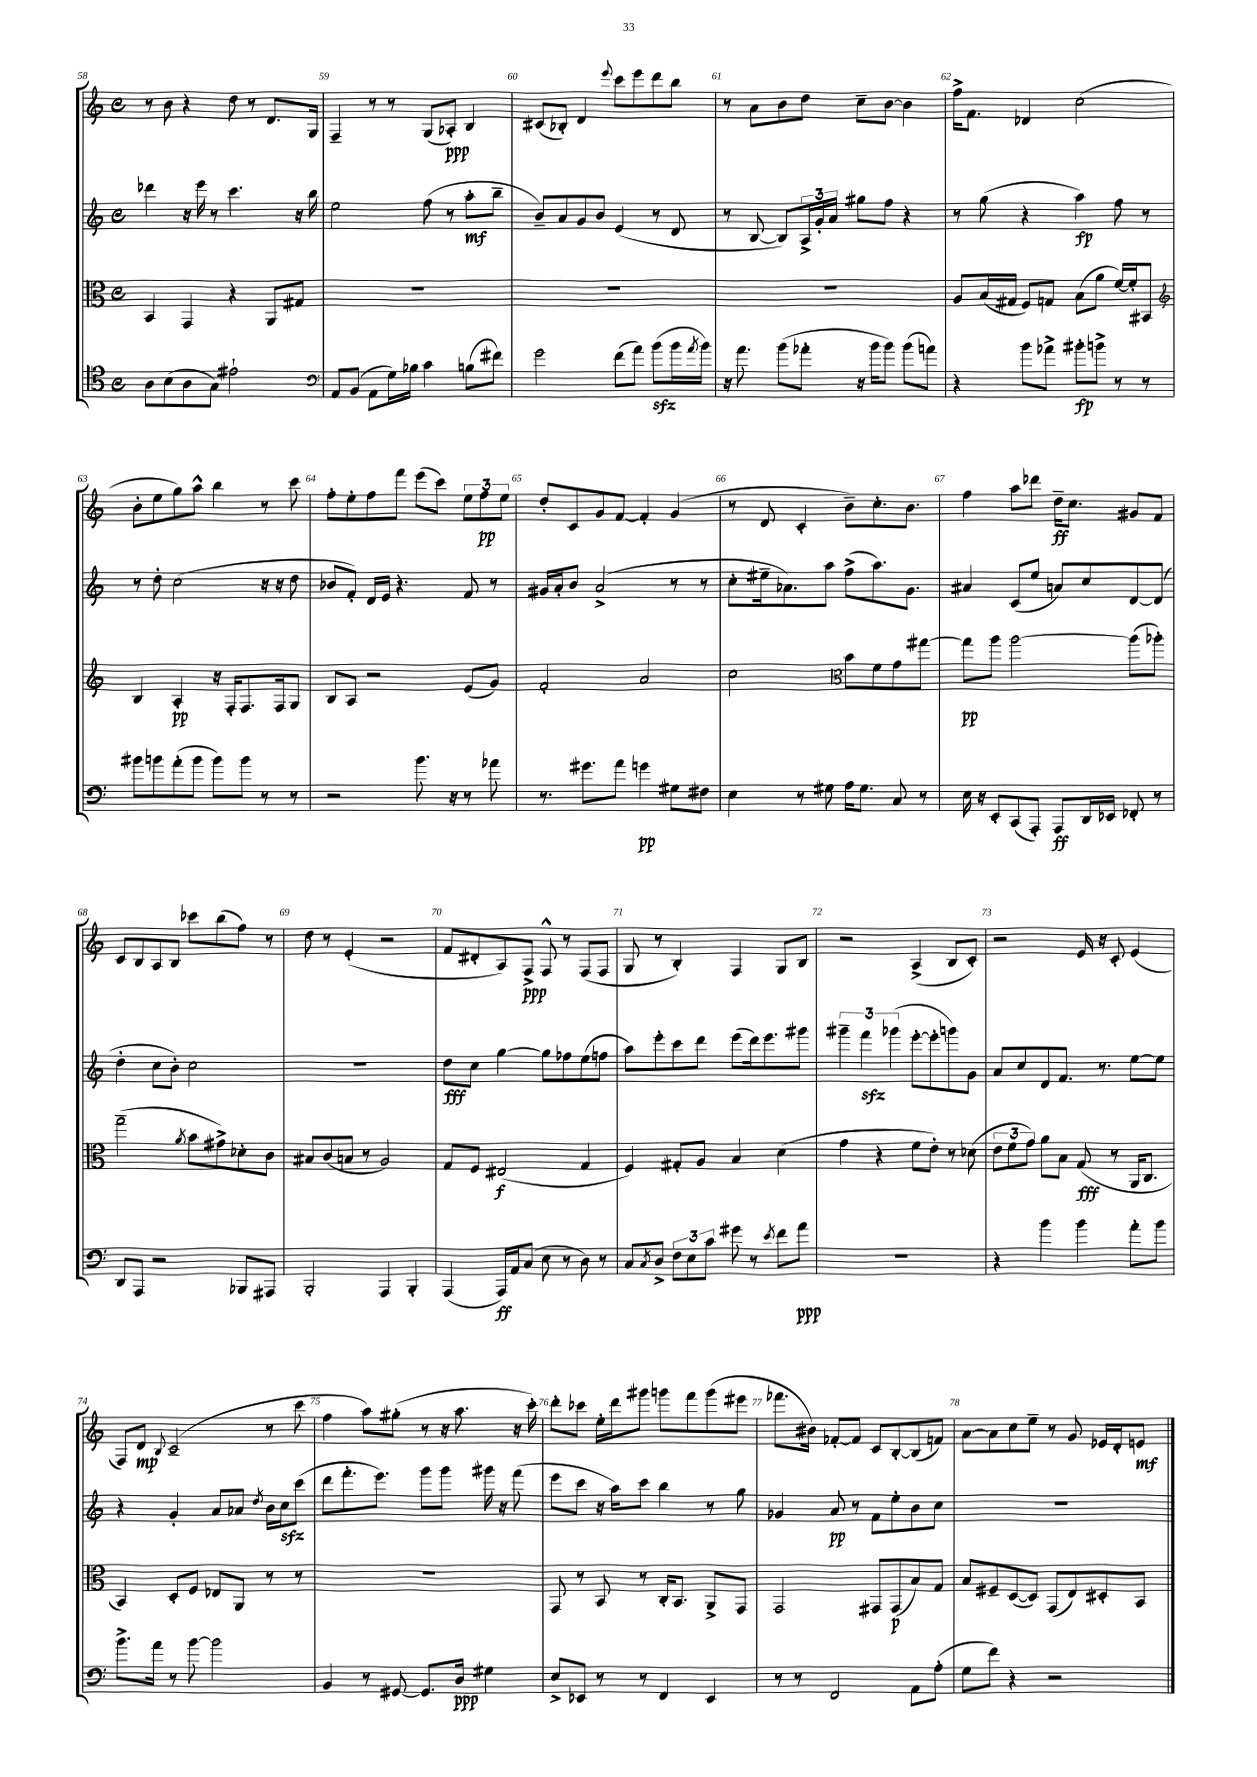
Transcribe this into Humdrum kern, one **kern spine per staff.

**kern	**kern	**kern	**kern
*staff4	*staff3	*staff2	*staff1
*clefC4	*clefC3	*clefG2	*clefG2
*k[]	*k[]	*k[]	*k[]
*M4/4	*M4/4	*M4/4	*M4/4
*met(c)	*met(c)	*met(c)	*met(c)
8A\L	4BB/	4ddd-\	8r
(8B\	.	.	8b\
8A\	4GG/	16r	4r
.	.	16eee\	.
8G\J)	.	8r	.
2e#`\	4r	4.ccc\	8dd\
.	.	.	8r
.	8AA/L	.	8.d/L
.	8G#/J	16r	.
.	.	16bb\	16G/Jk
=	=	=	=
*clefF4	*	*	*
8AA/L	1r	2ee\	4F~/
(8BB/J	.	.	.
8AA\L	.	.	8r
16G\L)	.	.	8r
16B-\JJ	.	.	.
4c\	.	(8ff\	(8G/L
.	.	8r	8A-'/J)
(8B\L	.	8aa'\L	4B/
8f#\J)	.	8bb~\J	.
=	=	=	=
2g\	1r	8b~/L)	(8c#/L
.	.	8a/	8B-'/J)
.	.	8g/	4d/
.	.	8b/J	.
.	.	.	8qqeee/
(8f\L	.	(4e/	8ccc\L
8a\J)	.	.	8eee\
(8b\L	.	8r	8ddd\
16b\L	.	8d/	8bb\J
8qa/	.	.	.
16b\JJ)	.	.	.
=	=	=	=
16r	1r	8r	8r
8.a\	.	.	.
.	.	[8B/	8a\L
(8b\L	.	8B/]L)	8b\
8a-'\J	.	24A^/L	8dd\J
.	.	24g'/	.
.	.	24a/JJ	.
16r	.	8gg#\L	8cc~\L
16b\LK	.	.	.
8b\J)	.	8ff\J	[8b\J
(8b\L	.	4r	4b\]
8a\J)	.	.	.
=	=	=	=
4r	8A/L	8r	16ff^\LK
.	.	.	8.f\J
.	(16B/L	(8gg\	.
.	16G#/JJ	.	.
8b\L	8F/L)	4r	4d-/
8a-^\J	8G/J	.	.
8b#'\L	(8B\L	4aa\)	(2cc\
8b^\J	8a\J	.	.
8r	[16f/LL)	8ff\	.
.	16f'/]J	.	.
8r	8BB#/J	8r	.
=	=	=	=
*	*clefG2	*	*
8b#\L	4B/	8r	8b'\L
8b\	.	8dd'\	8ee\
(8a'\	4A'/	(2cc\	8gg\)
8b\J	.	.	8aa^^\J
8b\L)	16r	.	4bb\
.	16F'/LK	.	.
8b\J	8.F/	.	.
8r	.	16r	8r
.	16F/k	16r	.
8r	8G/J	8dd\	8ccc\
=	=	=	=
2r	8B/L	8b-/L	8ff'\L
.	8A/J	8f'/J)	8ee'\
.	2r	16d/LL	8ff\
.	.	16e/JJ	.
.	.	4.r	8fff\J
8.b\	.	.	(8eee\L
.	.	.	8ccc\J)
16r	.	.	.
8r	(8e/L	8f/	12ee\L
.	.	.	12ff\
8a-\	8g/J)	8r	.
.	.	.	12ee\J
=	=	=	=
8.r	2f'/	16g#/LL	8dd'/L
.	.	16a'/J	.
.	.	8b/J	8c/
8.g#\L	.	.	.
.	.	(2a^/	8g/
8a\J	.	.	[8f/J
4g\	2a/	.	4f'/]
8G#\L	.	8r	(4g/
8F#\J	.	8r	.
=	=	=	=
4E\	2cc\	8cc'\L	8r
.	.	16ee#~\k	8d/
.	.	8.a-\)	.
8r	.	.	4c'/
8G#\	.	8aa\J	.
*	*clefC3	*	*
16A\LK	8b\L	(8ff^\L	8b~\L)
8.G#\J	.	.	.
.	8f\	8.aa\)	8.cc'\
8C/	8g\	.	.
.	.	8.g\J	8.b\J
8r	[8gg#\J	.	.
=	=	=	=
16E\	8gg#\]L	4a#/	4ff\
16r	.	.	.
8EE'/L	8aa\J	.	.
(8CC/	[2aa\	(8c/L	8aa\L
8AAA'/J)	.	8ee/J	8ddd-\J
8AAA/L	.	8a/L)	16dd~\LK
.	.	.	8.cc\J
16DD/L	.	8cc/	.
16EE-/JJ	.	.	.
8FF-'/	(8aa\]L	[8d/	8g#/L
8r	8aa-'\J)	(8d/]J	8f/J
=	=	=	=
8DD/L	(2gg~\	4dd'\	8c/L
8AAA/J	.	.	8B/
2r	.	8cc\L	8A/
.	.	8b'\J)	8B/J
.	8qa/	.	.
.	8b\L	2cc\	8ccc-\L
.	8g#^\)	.	(8bb\
8BBB-/L	8d-'\	.	8ff\J)
8AAA#/J	8c\J	.	8r
=	=	=	=
2BBB'/	8B#/L	1r	8dd\
.	(8c/	.	8r
.	8B/J	.	(4e'/
.	8r	.	.
4AAA/	2A/)	.	2r
4BBB'/	.	.	.
=	=	=	=
(4AAA/	8G/L	8dd\L	8f/L
.	8F/J	8cc\J	8d#'/
16AAA/LL)	(2E#/	[4gg\	8A/)
16AA/J	.	.	.
(8C/J	.	.	8F^/J
8E\	.	8gg\]L	8F^^/
8r	.	8ff-\	8r
8D\)	4G/	(8ee\	(8F/L
8r	.	8ff\J	8F/J
=	=	=	=
8C/L	4F/)	8aa\L)	8G/
8qC/	.	.	.
8D^/J	.	8eee'\	8r
12F\L	8G#'/L	8ccc\	4B'/)
12E\	.	.	.
.	8A/J	8ddd\J	.
12c\J	.	.	.
8g#\	4B/	(8eee\L	4F/
8r	.	16ddd\k)	.
.	.	8.eee\	.
8qe/	.	.	.
8f\L	(4d\	.	8G/L
8a\J	.	8ggg#\J	8B/J
=	=	=	=
1r	4g\	6ggg#~\	2r
.	.	6fff\	.
.	4r	.	.
.	.	(6ggg-\	.
.	8f\L	[8eee'\L	(4A^/
.	8e'\J)	8eee'\]	.
.	8r	8ggg\)	8B/L
.	(8d-\	8g\J	8c'/J)
=	=	=	=
4r	12e\L	8a/L	2r
.	12f\	.	.
.	.	8cc/	.
.	12g\J)	.	.
4b\	8a\L	8d/	.
.	8B\J	8.f/J	.
4b\	(8G/	.	16e/
.	.	8.r	16r
.	8r	.	8c'/
8a'\L	16AA/LK	[8ee\L	(4e/
.	8.C/J	.	.
8b\J	.	8ee\]J	.
=	=	=	=
8.b^\L	4BB/)	4r	8F/L)
.	.	.	8d/J
16a\Jk	.	.	.
.	.	.	8qqB/
8r	8D'/L	4g'/	(2c~/
[8b\	8F/J	.	.
2b\]	8E-/L	8a/L	.
.	8AA/J	8a-/J	.
.	.	8qdd/	.
.	8r	16b\LL	8r
.	.	16cc\J	.
.	8r	(8ccc\J	8ccc\
=	=	=	=
4BB/	1r	8ddd\L	4ff\
.	.	8.fff'\	.
8r	.	.	8aa\L)
.	.	8.eee\J)	.
[8GG#/	.	.	(8gg#'\J
8.GG#/]L	.	8ggg\L	8r
.	.	8ggg\J	16r
16D/Jk	.	.	8.aa\
4G#\	.	16ggg#\	.
.	.	16r	.
.	.	(8fff\	16r
.	.	.	16ccc'\)
=	=	=	=
8E^/L	8GG/	8eee\L	8ddd'\L
8EE-/J	8r	8ccc\J	8ccc-\J
8r	8BB/	16r	16ee'\LL
.	.	16aa\LK)	16ddd\J
8r	8r	8ccc\J	8ggg#\J
4FF/	16C'/LK	4bb\	8ggg\L
.	8.BB/J	.	.
.	.	.	8fff\
4EE-/	8AA^/L	8r	(8ggg\
.	8GG/J	8gg\	8eee#\J
=	=	=	=
8r	2GG/	4g-/	8.fff-\L
8r	.	.	.
.	.	.	16b#\Jk)
2FF/	.	8a/	[8f-'/L
.	.	8r	8f-/]J
.	8GG#/L	8f\L	8c/L
.	(8GG#/	8ee'\	[8B'/
8AA\L	8B/)	8b\	(8B/]
(8A'\J	8G/J	8cc\J	8f/J)
=	=	=	=
8G\L	8B/L	1r	[8a\L
8f\J)	8F#~/	.	8a\]
4r	([8D/	.	8cc\
.	8D/]J)	.	8ee~\J
2r	(8GG/L	.	8r
.	8E/)	.	8g/
.	8D#'/	.	16e-/LL
.	.	.	16d'/J
.	8BB/J	.	8e/J
==	==	==	==
*-	*-	*-	*-
